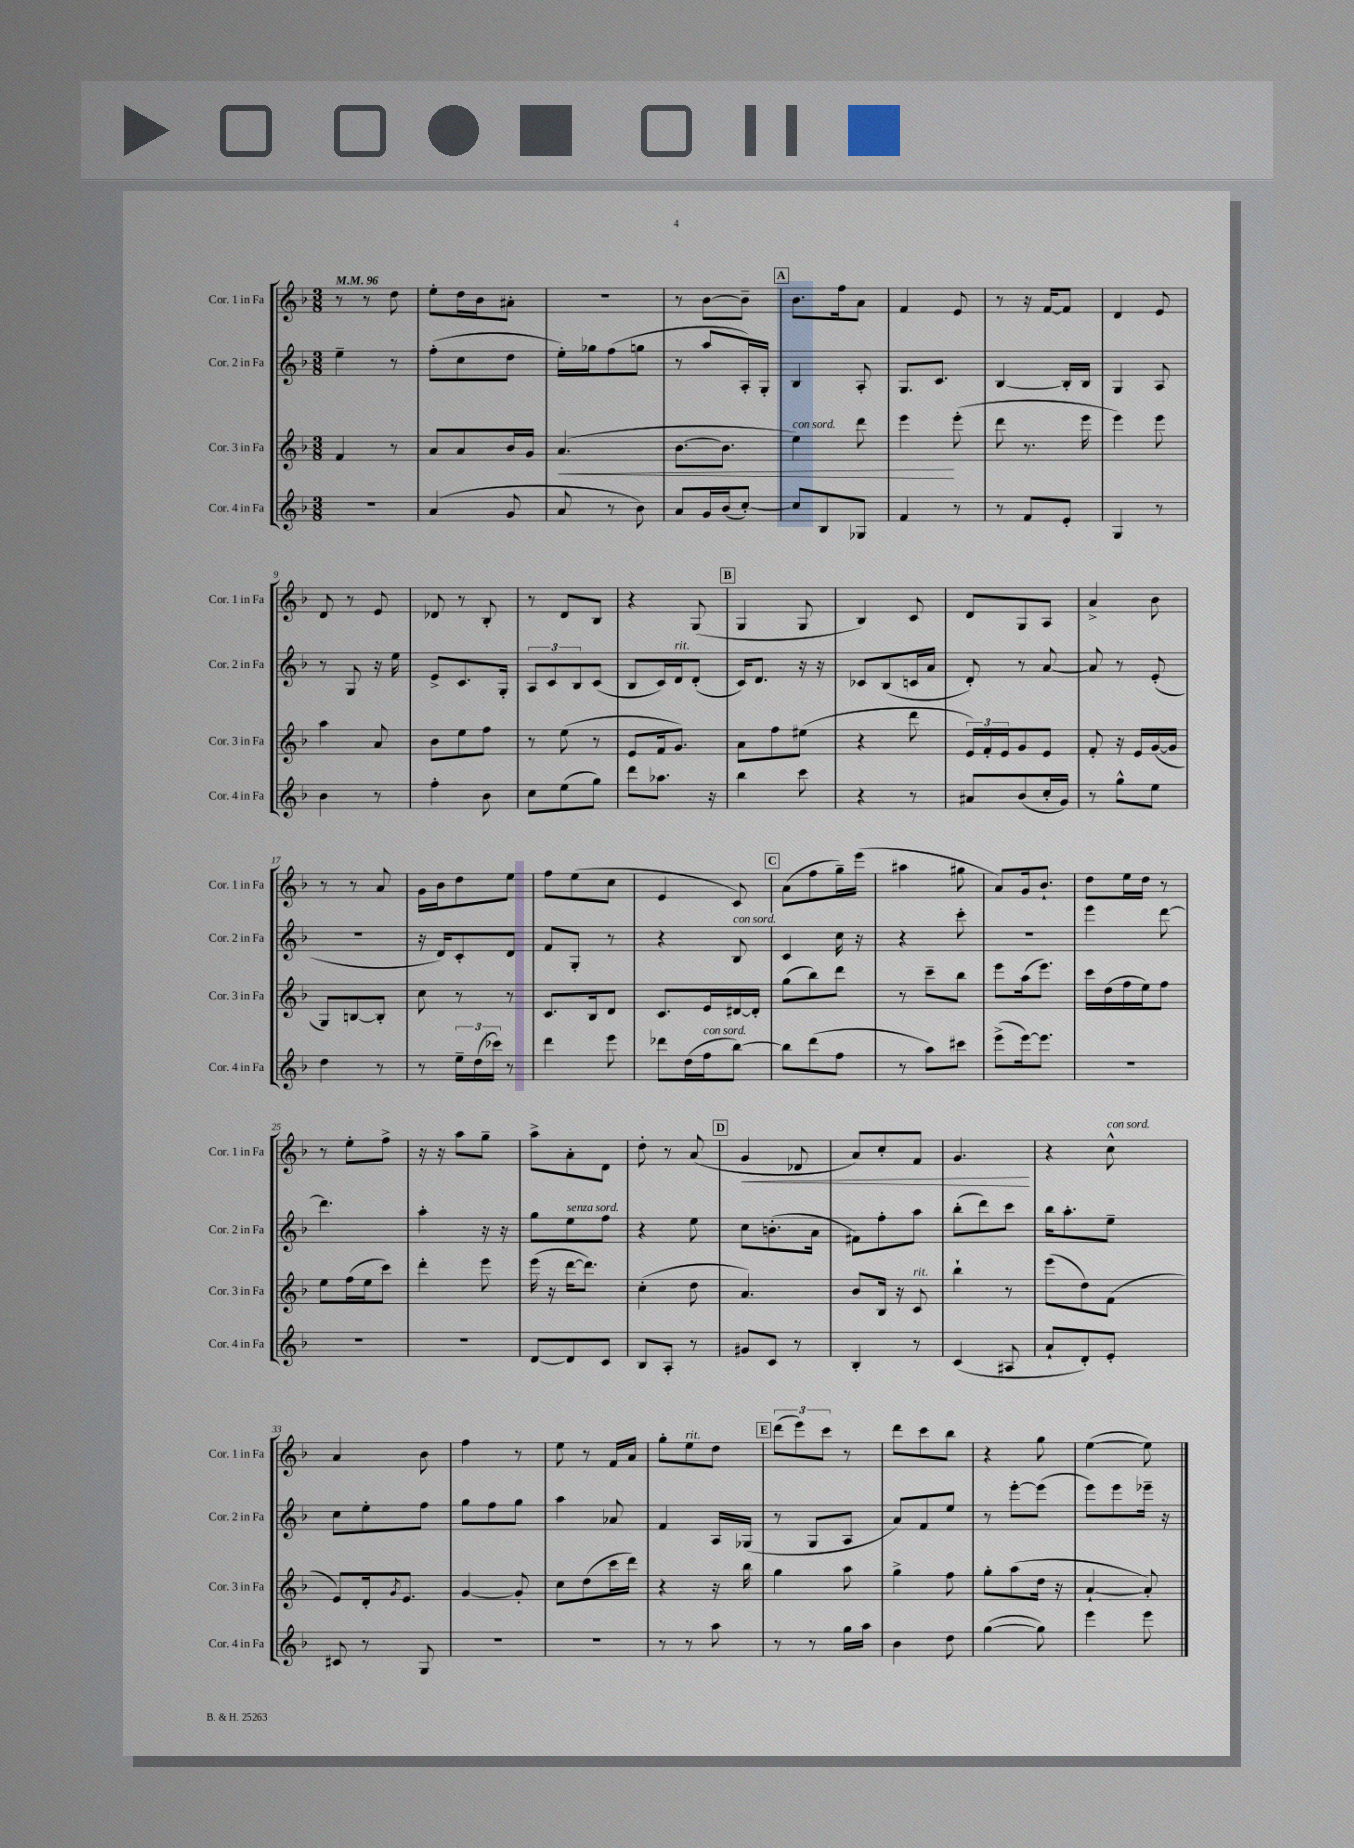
<<
\new StaffGroup <<
\new Staff = "s0" \with { instrumentName = "Cor. 1 in Fa" shortInstrumentName = "Cor. 1 in Fa" } {
    \clef treble \key f \major \numericTimeSignature \time 3/8 \tempo 4 = 96
    r8 r8 d''8 |
    e''8-. d''16 bes'16 ais'8-. |
    R4. |
    r8 bes'8~ bes'8-- |
    \mark \markup { \box "A" } bes'8. f''16 a'8 |
    f'4 e'8 |
    r8 r16 f'16~ f'8 |
    d'4 e'8 |
    d'8 r8 e'8 |
    des'8 r8 bes8-. |
    r8 d'8 bes8 |
    r4 g8( |
    \mark \markup { \box "B" } g4 g8 |
    bes4) c'8 |
    d'8 g8 a8 |
    a'4-> bes'8 |
    r8 r8 a'8 |
    g'16 bes'16 d''8 e''8 |
    f''8 e''8( c''8 |
    e'4 c'8) |
    \mark \markup { \box "C" } a'8( f''8 g''16--) e'''16( |
    ais''4 gis''8 |
    a'8) g'16 bes'8.-! |
    d''8 e''16 d''16 r8 |
    r8 e''8-. f''8-> |
    r16 r16 a''8 g''8-- |
    a''8-> a'8-. d'8 |
    d''8-. r8 a'8( |
    \mark \markup { \box "D" } g'4\< des'8 |
    a'8) c''8-. f'8 |
    g'4.\! |
    r4 c''8-^^\markup { \italic "con sord." } |
    a'4 bes'8 |
    f''4 r8 |
    e''8 r8 f'16 a'16 |
    g''8-. e''8^\markup { \italic "rit." } d''8 |
    \mark \markup { \box "E" } \tuplet 3/2 { d'''8( e'''8) c'''8 } r8 |
    d'''8 c'''8 bes''8 |
    r4 g''8 |
    e''4~( e''8) \bar "|." |
}
\new Staff = "s1" \with { instrumentName = "Cor. 2 in Fa" shortInstrumentName = "Cor. 2 in Fa" } {
    \clef treble \key f \major \numericTimeSignature \time 3/8
    e''4-- r8 |
    f''8-.( c''8 d''8 |
    e''16-.) ges''16 f''8( g''8 |
    r8 a''8 a16-.) g16-. |
    \mark \markup { \box "A" } bes4 a8-. |
    g8. c'8. |
    bes4~ bes16-. bes16 |
    g4 a8 |
    r8 g8 r16 e''16 |
    e'8-> c'8. g16-. |
    \tuplet 3/2 { a8 c'8 bes8 } c'8( |
    bes8 c'16) d'16^\markup { \italic "rit." } d'8-.( |
    \mark \markup { \box "B" } c'16) d'8. r16 r16 |
    ces'8 bes8( c'16 a'16 |
    d'8-.) r8 a'8~ |
    a'8 r8 e'8-.( |
    R4. |
    r16 d'16) c'8-. d'8 |
    f'8 g8-. r8 |
    r4 bes8^\markup { \italic "con sord." } |
    \mark \markup { \box "C" } c'4 c''16 r16 |
    r4 c'''8-. |
    R4. |
    e'''4 d'''8~ |
    d'''4. |
    a''4-. r16 r16 |
    g''8 e''8^\markup { \italic "senza sord." } f''8 |
    r4 e''8 |
    \mark \markup { \box "D" } c''8 b'8.-.( a'16 |
    fis'8) f''8-. a''8 |
    bes''8-.( d'''8) c'''8 |
    bes''16 a''8.-. e''8-- |
    c''8 e''8-. f''8 |
    g''8 f''8 g''8 |
    a''4 aes'8 |
    f'4 a16 ges16( |
    \mark \markup { \box "E" } r8 g8 a8 |
    a'8) f'8 e''8 |
    r8 e'''8~-. e'''8( |
    e'''8) e'''8 ees'''16-- r16 \bar "|." |
}
\new Staff = "s2" \with { instrumentName = "Cor. 3 in Fa" shortInstrumentName = "Cor. 3 in Fa" } {
    \clef treble \key f \major \numericTimeSignature \time 3/8
    f'4 r8 |
    a'8 a'8 bes'16 g'16 |
    a'4.\<( |
    bes'8.~ bes'8. |
    \mark \markup { \box "A" } e''4^\markup { \italic "con sord." }) d'''8 |
    e'''4\! e'''8-.( |
    d'''8 r8. e'''16 |
    e'''4) e'''8 |
    a''4 a'8 |
    bes'8 e''8 f''8 |
    r8 e''8( r8 |
    e'8 f'16 g'8.) |
    \mark \markup { \box "B" } a'8 f''8 eis''8( |
    r4 d'''8 |
    \tuplet 3/2 { e'16) f'16-. e'16 } g'8 e'8 |
    f'8-. r16 e'16 g'16~( g'16 |
    g8) b8~ b8-. |
    c''8 r8 r8 |
    c'8. bes16 d'8 |
    c'8. e'16 dis'16~ dis'16-. |
    \mark \markup { \box "C" } g''8( bes''8) d'''8 |
    r8 c'''8-- bes''8 |
    e'''8 a''16( e'''8.) |
    c'''16 d''16( f''16 e''16) f''8 |
    e''8 f''16( e''16 c'''8) |
    d'''4-. e'''8 |
    e'''16( r16 d'''16~ d'''8.) |
    c''4-.( d''8 |
    \mark \markup { \box "D" } a'4.) |
    bes'8 bes16 r16 c'8^\markup { \italic "rit." } |
    bes''4-! r8 |
    e'''8( d''8) f'8( |
    e'8) d'16-. \acciaccatura { g'8 } e'8. |
    g'4~ g'8-. |
    c''8 d''8( c'''16 d'''16) |
    r4 r16 bes''16 |
    \mark \markup { \box "E" } g''4 a''8 |
    g''4-> f''8 |
    g''8-. a''8( d''16 r16 |
    a'4~-! a'8-.) \bar "|." |
}
\new Staff = "s3" \with { instrumentName = "Cor. 4 in Fa" shortInstrumentName = "Cor. 4 in Fa" } {
    \clef treble \key f \major \numericTimeSignature \time 3/8
    R4. |
    a'4( g'8 |
    a'8 r8 bes'8) |
    a'8 g'16 bes'16( c''8~-.) |
    \mark \markup { \box "A" } c''8 bes8 ges8 |
    f'4 r8 |
    r8 f'8 e'8-. |
    g4 r8 |
    bes'4 r8 |
    f''4-. bes'8 |
    c''8 e''8( g''8) |
    d'''8 aes''8. r16 |
    \mark \markup { \box "B" } bes''4 c'''8 |
    r4 r8 |
    ais'8 bes'8( c''16-. g'16) |
    r8 g''8-^ e''8 |
    d''4 r8 |
    r8 \tuplet 3/2 { e''16-- d''16( ces'''16) } r8 |
    d'''4 e'''8 |
    des'''8 d''16( f''16^\markup { \italic "con sord." } bes''8~) |
    \mark \markup { \box "C" } bes''8 d'''8( f''8 |
    r8 a''8) cis'''8 |
    e'''8->( e'''16~) e'''8. |
    R4. |
    R4. |
    R4. |
    d'8~ d'8 c'8 |
    bes8 a8-. r8 |
    \mark \markup { \box "D" } gis'8 c'8 r8 |
    bes4-. r8 |
    c'4( ais8 |
    a'8-! d'8-.) e'8-. |
    cis'8 r8 g8 |
    R4. |
    R4. |
    r8 r8 a''8 |
    \mark \markup { \box "E" } r8 r8 g''16 a''16 |
    bes'4 d''8 |
    g''4~( g''8) |
    e'''4 e'''8 \bar "|." |
}
>>
>>
